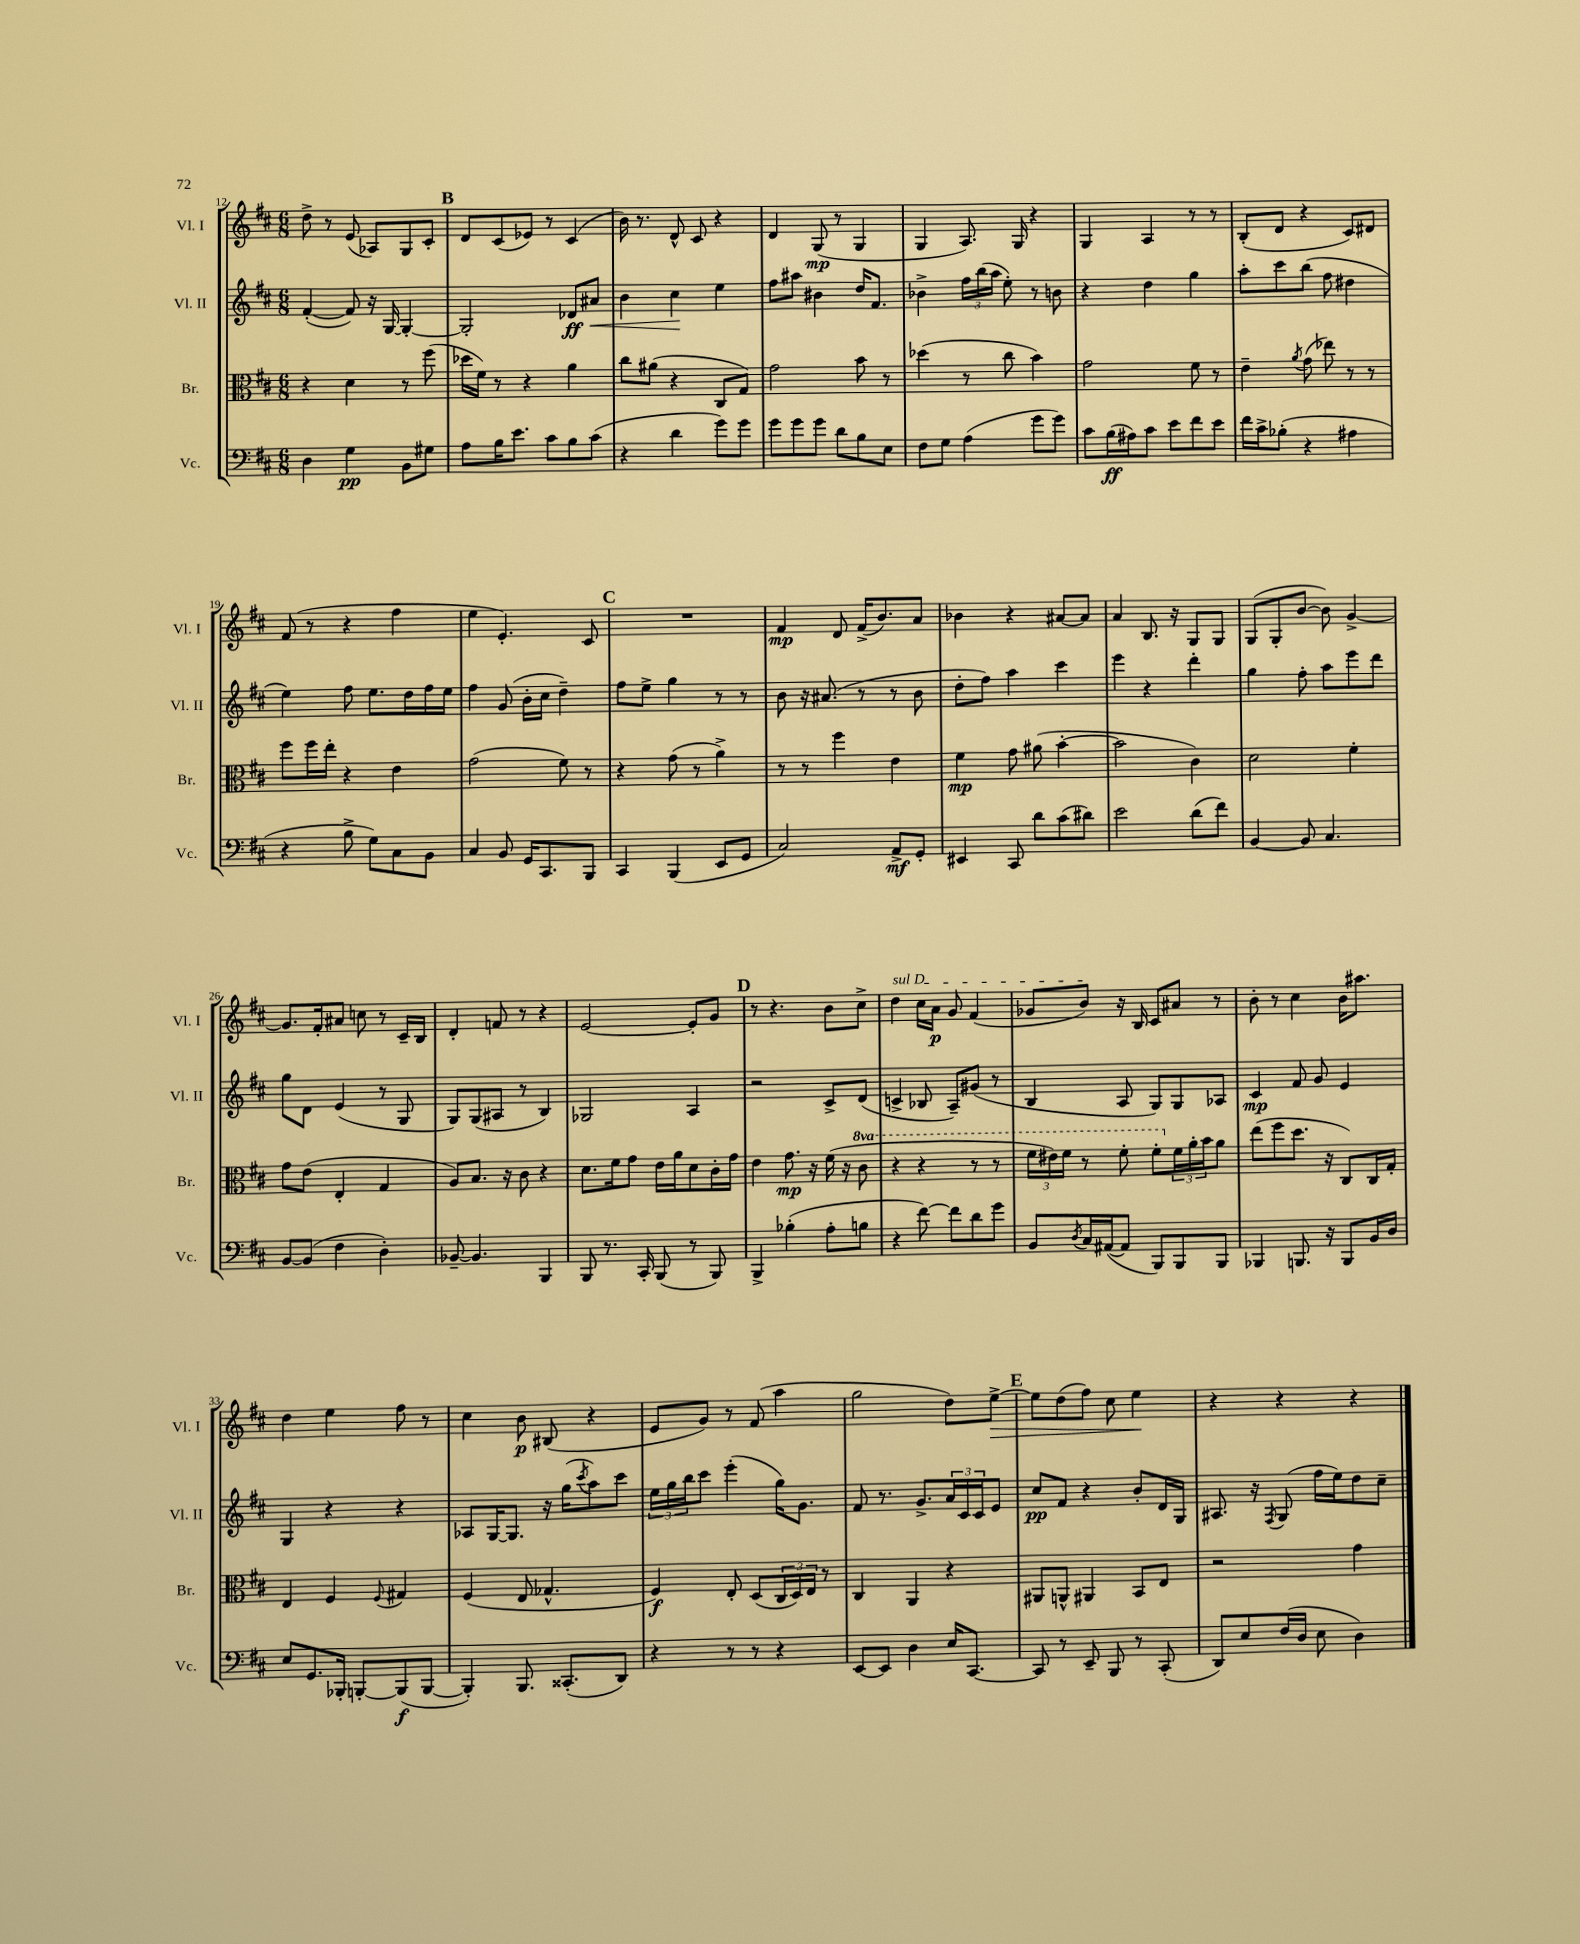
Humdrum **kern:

**kern	**kern	**kern	**kern
*staff4	*staff3	*staff2	*staff1
*clefF4	*clefC3	*clefG2	*clefG2
*k[f#c#]	*k[f#c#]	*k[f#c#]	*k[f#c#]
*M6/8	*M6/8	*M6/8	*M6/8
4D	4r	([4f#'	8dd^
.	.	.	8r
4G	4d	8f#])	(8e
.	.	16r	8A-)
.	.	[16G	.
8BB	8r	4G'_	8G
8G#	(8ff#	.	8c#'
=	=	=	=
8A	16dd-	2G']	8d
.	16f#)	.	.
16B	8r	.	(8c#
8.e	.	.	.
.	4r	.	8e-)
8c#	.	.	8r
8B	4a	8d-	(4c#
(8c#	.	8a#	.
=	=	=	=
4r	8cc#	4b	16b)
.	.	.	8.r
.	(8a#	.	.
4d	4r	4cc#	8d^^
.	.	.	8c#
8g)	8C#	4ee	4r
8g	8G)	.	.
=	=	=	=
8g	2g	8ff#	4d
8g	.	8aa#	.
8g	.	4b#	(8G
8d	.	.	8r
8B	8b	16dd	4G
.	.	8.f#	.
8E	8r	.	.
=	=	=	=
8F#	(4dd-	4b-^	4G
8G	.	.	.
(4A	8r	24ff#	8.A)
.	.	(24bb	.
.	.	24aa	.
.	8cc#	8ee')	.
.	.	.	16G
8g	4b)	8r	4r
8g)	.	8b	.
=	=	=	=
8c#	2g	4r	4G
(16B	.	.	.
16A#)	.	.	.
8c#	.	4dd	4A
8e	.	.	.
8f#	8f#	4gg	8r
8e	8r	.	8r
=	=	=	=
16f#	4e~	8aa'	(8B'
16c#^	.	.	.
(8B-'	.	8ccc#	8d
.	8qa	.	.
4r	(8g	(8bb	4r
.	8ee-)	8ff#	.
4A#	8r	4dd#	8c#)
.	8r	.	8d#
=	=	=	=
4r	8ff#	4ee)	(8f#
.	16ff#	.	8r
.	16ee'	.	.
8B^	4r	8ff#	4r
8G)	.	8.ee	.
8C#	4e	.	4ff#
.	.	16dd	.
8BB	.	16ff#	.
.	.	16ee	.
=	=	=	=
4C#	(2g	4ff#	4ee
8BB	.	(8g	4.e')
16GG	.	16b'	.
8.CC#	.	16cc#	.
.	8f#)	4dd~)	.
8BBB	8r	.	8c#
=	=	=	=
4CC#	4r	8ff#	2.r
.	.	8ee^	.
(4BBB	(8g	4gg	.
.	8r	.	.
8EE	4a^)	8r	.
8GG	.	8r	.
=	=	=	=
2C#)	8r	8b	4f#
.	8r	16r	.
.	.	(8.a#	.
.	4ff#	.	8d
.	.	8r	(16f#^
.	.	.	8.b)
8AA^	4e	8r	.
8GG'	.	8b	8a
=	=	=	=
4EE#	4f#	8dd'	4b-
.	.	8ff#)	.
8CC#	8g	4aa	4r
8d	(8a#	.	.
(8c#	[4b'	4ccc#	[8a#
8d#)	.	.	8a#]
=	=	=	=
2e	2b]	4eee	4a
.	.	4r	8.B
.	.	.	16r
(8d	4c#)	4ddd'	8G
8f#)	.	.	8G
=	=	=	=
[4BB	2d	4gg	(8G
.	.	.	8G'
8BB]	.	8ff#'	[8b
4.C#	.	8aa	8b])
.	4f#'	8eee	[4g^
.	.	8ddd	.
=	=	=	=
[8BB	8g	8gg	8.g]
(8BB]	(8e	8d	.
.	.	.	16f#'
4F#	4E'	(4e	8a#
.	.	.	8cc
4D')	4G	8r	8r
.	.	8G	16c#~
.	.	.	16B
=	=	=	=
[8BB-~	8A)	8G)	4d'
4.BB-]	8.B	(8G	.
.	.	8A#	8f
.	16r	.	.
.	8c#	8r	8r
4BBB	4r	4B)	4r
=	=	=	=
8BBB	8.d	2G-	[2e
8.r	.	.	.
.	16f#	.	.
.	8g	.	.
16CC#'	.	.	.
(8BBB	16e	.	.
.	16a	.	.
8r	8d	4A	8e']
8BBB)	16c#'	.	8g
.	16g	.	.
=	=	=	=
4BBB^	4e	2r	8r
.	.	.	4.r
(4B-'	8.g	.	.
.	16r	.	.
8A'	(16f#	8c#^	8b
.	16r	.	.
8B	8cc#	(8d	8cc#^
=	=	=	=
4r	4r	4c^	4dd
[8f#)	4r	8B-	16cc#
.	.	.	16a
8f#]	.	8A~)	8g
8d	8r	(8g#	(4f#
8g	8r	8r	.
=	=	=	=
8BB	24ff#	4B	8g-
.	24ee#)	.	.
.	24ff#	.	.
8qD	.	.	.
16C#	8r	.	8b)
([16AA#	.	.	.
8AA#]	8ff#'	8A	16r
.	.	.	16B
8BBB)	8ff#'	8G)	8c#
8BBB	24f#	8G	8a#
.	24a'	.	.
.	24b	.	.
8BBB	8a	8A-	8r
=	=	=	=
4BBB-	(8ee	4c#	8b'
.	8ff#	.	8r
8.BBB	8.dd	8f#	4cc#
.	.	8g	.
16r	16r	.	.
8BBB	8C#)	4e	16b
.	.	.	8.aa#
16BB	16C#	.	.
16D	16G'	.	.
=	=	=	=
8E	4E	4G	4dd
8.GG	.	.	.
.	4F#	4r	4ee
16BBB-'	.	.	.
[8BBB'	.	.	.
.	8qqF#	.	.
(8BBB]	4G#	4r	8ff#
[8BBB	.	.	8r
=	=	=	=
4BBB'])	(4F#	8A-	4cc#
.	.	[16G	.
.	.	8.G]	.
8.BBB	8E	.	8b
.	4.G-^^	16r	(8B#
(8.CC##'	.	(16gg	.
.	.	8qccc#	.
.	.	8aa)	4r
8DD)	.	8ccc#	.
=	=	=	=
4r	4F#)	24ee	8e
.	.	24gg	.
.	.	24bb	.
.	.	8ccc#	8g)
8r	8E'	(4eee'	8r
8r	(8D	.	(8f#
4r	24C#	16gg)	4aa
.	24D)	.	.
.	.	8.g	.
.	24E	.	.
.	8r	.	.
=	=	=	=
[8EE	4C#	8f#	2gg
8EE]	.	8.r	.
4D	4AA	.	.
.	.	8.g^	.
16E	4r	24a	8dd)
.	.	24c#	.
[8.CC#	.	.	.
.	.	24c#	.
.	.	8e	[8ee^
=	=	=	=
8CC#]	8AA#	8cc#	8ee]
8r	8AA^^	8f#	(8dd
8EE~	4AA#	4r	8ff#)
8BBB	.	.	8cc#
8r	8BB	8b'	4ee
(8CC#'	8E	16d	.
.	.	16G	.
=	=	=	=
8DD)	2r	8.A#	4r
8E	.	.	.
.	.	16r	.
.	.	8qF#	.
(16F#	.	(8G	4r
16D	.	.	.
8E	.	16ff#	.
.	.	16ee)	.
4D)	4g	8dd	4r
.	.	8cc#~	.
==	==	==	==
*-	*-	*-	*-
